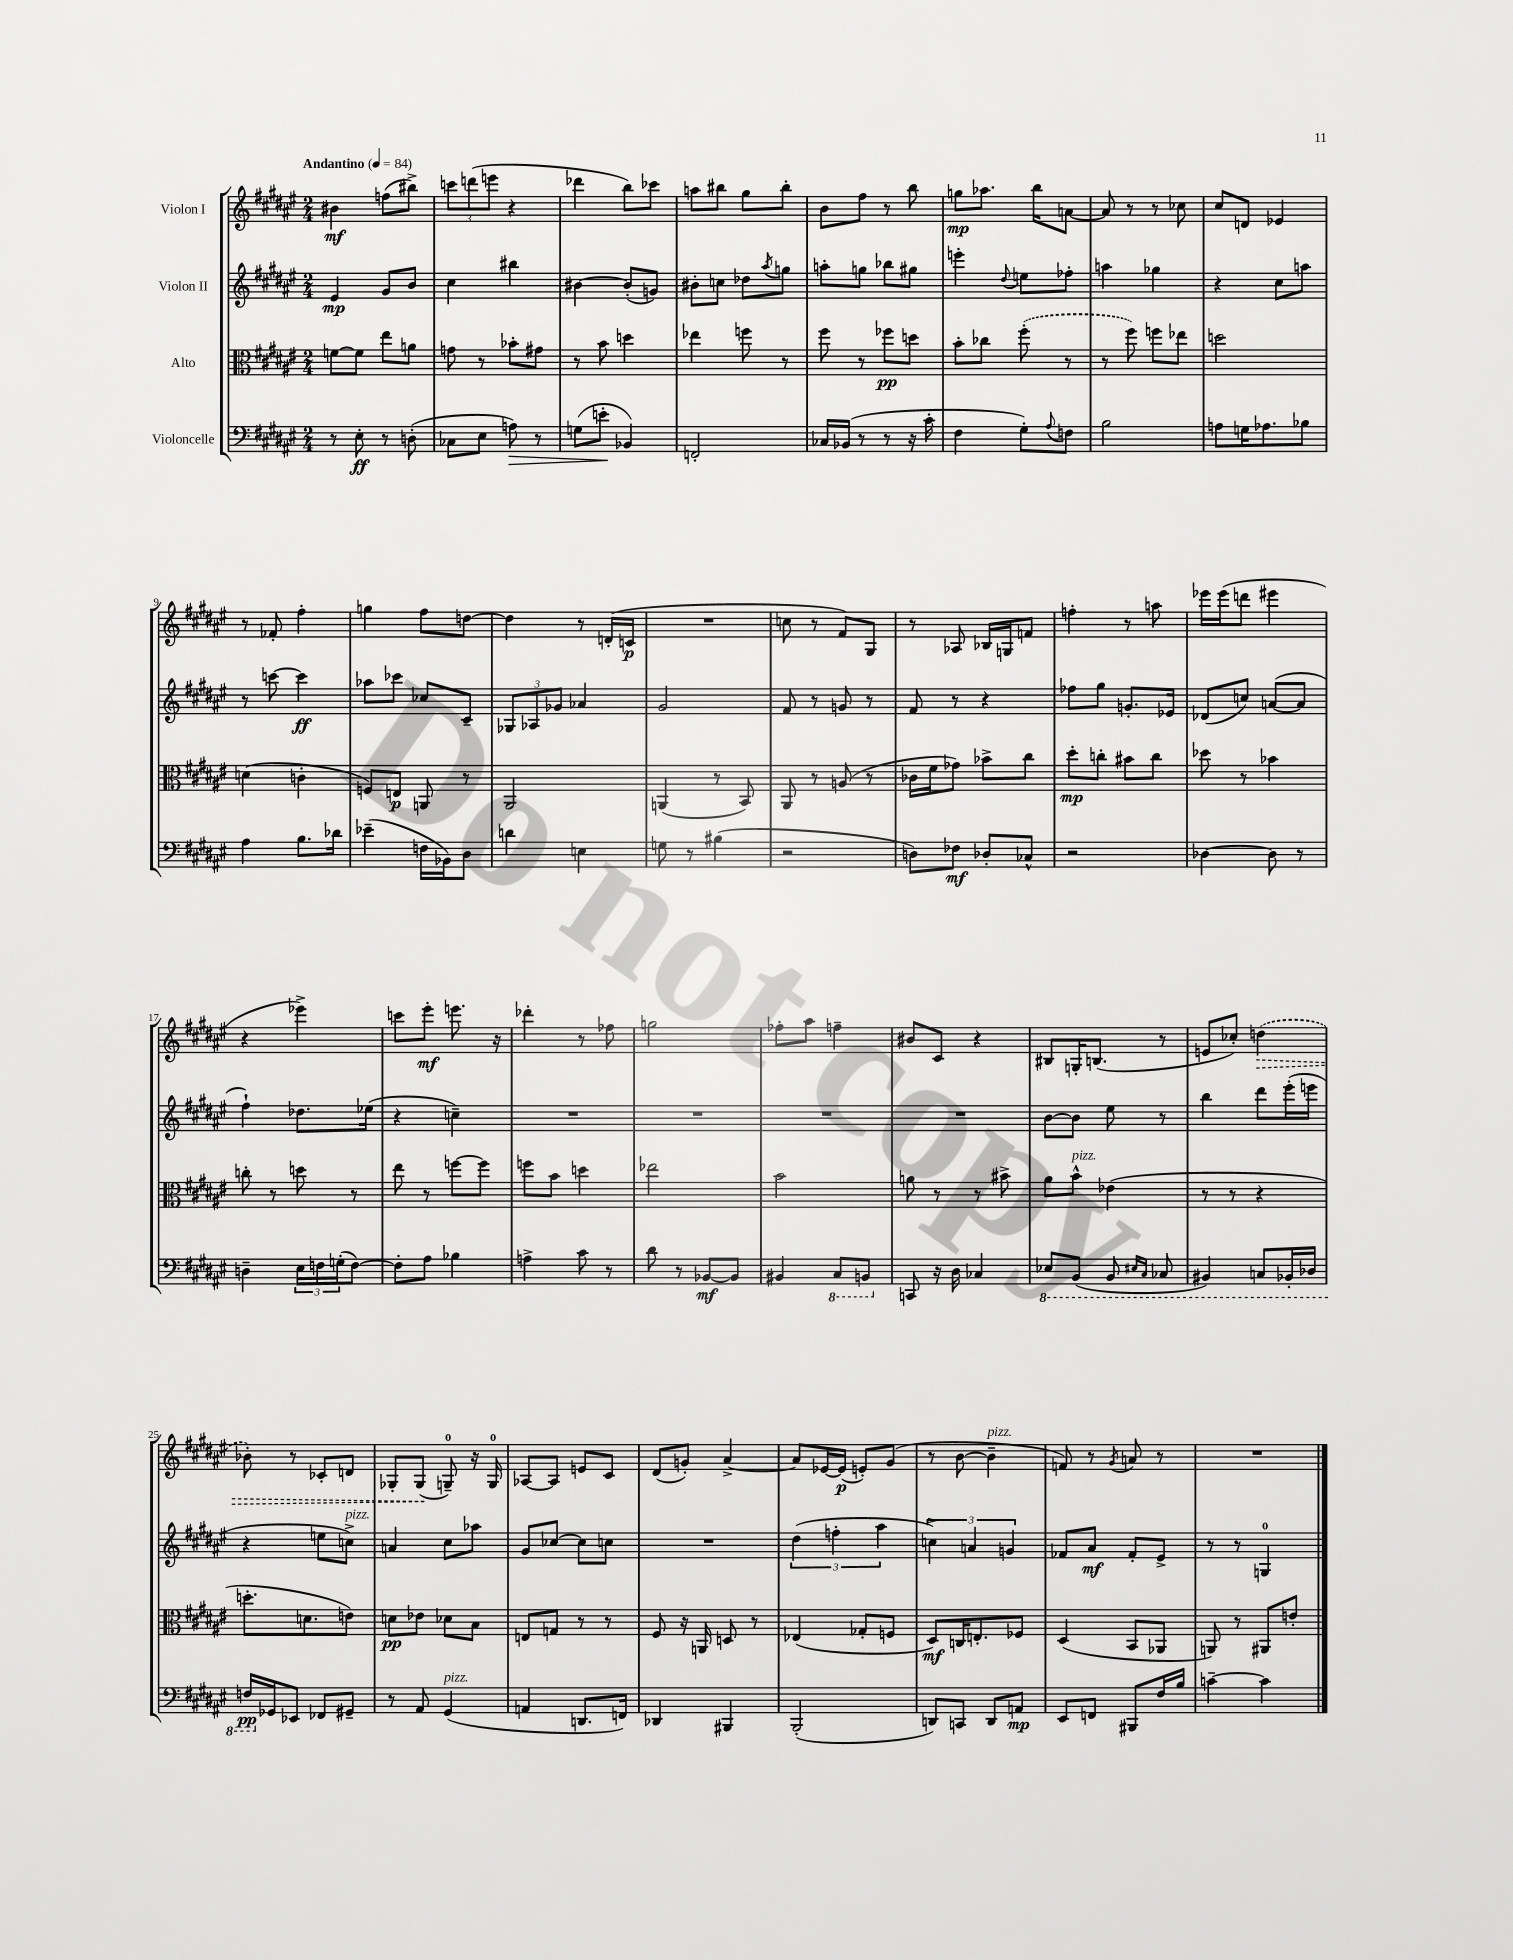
<<
\new StaffGroup <<
\new Staff = "s0" \with { instrumentName = "Violon I" } {
    \clef treble \key fis \major \numericTimeSignature \time 2/4 \tempo "Andantino" 4 = 84
    bis'4\mf f''8( bis''8->) |
    \tuplet 3/2 { c'''8 d'''8( e'''8 } r4 |
    des'''4 b''8) ces'''8 |
    a''8 bis''8 gis''8 bis''8-. |
    b'8 fis''8 r8 b''8 |
    g''8\mp aes''8. b''16 a'8~ |
    a'8 r8 r8 ces''8 |
    cis''8 d'8 ees'4 |
    r8 fes'8-. fis''4-. |
    g''4 fis''8 d''8~ |
    d''4 r8 d'16-.( c'16\p |
    R2 |
    c''8 r8 fis'8) gis8 |
    r8 aes8 bes16 g16 f'8 |
    f''4-. r8 a''8 |
    ees'''16 ees'''16( d'''8 eis'''4 |
    r4 ees'''4->) |
    c'''8 eis'''8-.\mf e'''8. r16 |
    des'''4-. r8 fes''8 |
    g''2 |
    fes''8-. ais''8 f''4-- |
    bis'8 cis'8 r4 |
    bis8 g16-. b8.( r8 |
    e'8 ces''8-.) \once \override Hairpin.style = #'dashed-line \once \slurDashed d''4\>( |
    bes'8-.) r8 ces'8-. d'8 |
    ges8-. ges8\!( g8-0--) r16 g16-0 |
    aes8~ aes8 e'8 cis'8 |
    dis'8( g'8-.) ais'4~-> |
    ais'8 ees'16~ ees'16\p( e'8-.) gis'8( |
    r8 b'8~ b'4--^\markup { \italic "pizz." } |
    f'8) r8 \acciaccatura { gis'8 } a'8 r8 |
    R2 \bar "|." |
}
\new Staff = "s1" \with { instrumentName = "Violon II" } {
    \clef treble \key fis \major \numericTimeSignature \time 2/4
    eis'4\mp gis'8 b'8 |
    cis''4 bis''4 |
    bis'4~ bis'8-.( g'8) |
    bis'8-. c''8 des''8 \acciaccatura { ais''8 } g''8 |
    a''8-. g''8 bes''8 gis''8 |
    e'''4-. \appoggiatura { dis''8 } e''8 fes''8-. |
    a''4 ges''4 |
    r4 cis''8 a''8 |
    r8 c'''8~ c'''4\ff |
    aes''8 ces'''8 ces''8 cis'8-- |
    \tuplet 3/2 { ges8 aes8 ges'8 } aes'4 |
    gis'2 |
    fis'8 r8 g'8 r8 |
    fis'8 r8 r4 |
    fes''8 gis''8 g'8.-. ees'16 |
    des'8( c''8) a'8~( a'8 |
    fis''4-!) des''8. ees''16( |
    r4 c''4--) |
    R2 |
    R2 |
    R2 |
    R2 |
    b'8~ b'8 eis''8 r8 |
    b''4 dis'''8 eis'''16-.( e'''16 |
    r4 e''8 c''8->^\markup { \italic "pizz." }) |
    a'4 cis''8 aes''8 |
    gis'8 ces''8~ ces''8 c''8 |
    R2 |
    \tuplet 3/2 { dis''4( f''4-. ais''4 } |
    \tuplet 3/2 { c''4->) a'4 g'4 } |
    fes'8 ais'8\mf fes'8-. eis'8-> |
    r8 r8 g4-0 \bar "|." |
}
\new Staff = "s2" \with { instrumentName = "Alto" } {
    \clef alto \key fis \major \numericTimeSignature \time 2/4
    f'8~ f'8 eis''8 a'8 |
    g'8 r8 bes'8-. gis'8 |
    r8 b'8 d''4 |
    ees''4 f''8 r8 |
    fis''8 r8 fes''8\pp d''8 |
    b'8-. ces''8 \once \slurDashed fis''8-.( r8 |
    r8 fis''8) f''8 ees''8 |
    d''2 |
    d'4( c'4-. |
    f8) e8\p a,8 r8 |
    ais,2 |
    a,4( r8 b,8) |
    ais,8 r8 a8( r8 |
    ces'16 fis'16 ges'8) bes'8-> cis''8 |
    dis''8-.\mp c''8-. bis'8 c''8 |
    des''8 r8 bes'4 |
    c''8-. r8 d''8 r8 |
    eis''8 r8 f''8~ f''8 |
    f''8 b'8 d''4 |
    ees''2 |
    b'2 |
    a'8 r8 r8 bis'8-> |
    ais'8 b'8-^^\markup { \italic "pizz." } ees'4( |
    r8 r8 r4 |
    d''8.-. d'8. e'8) |
    d'8\pp ees'8 des'8 b8 |
    e8 g8 r8 r8 |
    fis8 r16 a,16 d8 r8 |
    ees4( ges8-. f8 |
    dis8\mf) c16 e8.-. fes8 |
    dis4( b,8 aes,8 |
    a,8) r8 ais,8 e'8-. \bar "|." |
}
\new Staff = "s3" \with { instrumentName = "Violoncelle" } {
    \clef bass \key fis \major \numericTimeSignature \time 2/4
    r8 eis8-.\ff r8 d8-.( |
    ces8 eis8 a8\>) r8 |
    g8( e'8-.\! bes,4) |
    f,2-. |
    ces16 bes,16( r8 r8 r16 cis'16-. |
    fis4 gis8-.) \appoggiatura { ais8 } f8 |
    b2 |
    a8 g16 aes8. bes8 |
    ais4 b8. des'16 |
    ees'4--( f16 bes,16) dis8 |
    d'4 e4 |
    g8 r8 bis4( |
    r2 |
    d8) fes8\mf des8-. ces8-^ |
    r2 |
    des4~ des8 r8 |
    d4-- \tuplet 3/2 { eis16 f16 g16-.( } f8~) |
    f8-. ais8 bes4 |
    a4-> cis'8 r8 |
    dis'8 r8 bes,8~\mf bes,8 |
    bis,4 \ottava #-1 cis,8 b,,!8 \ottava #0 |
    c,8 r16 dis16 ces4 |
    \ottava #-1 ees,8 b,,8( b,,8 \grace { eis,16 cis,16 } ces,8 |
    bis,,4) c,8 bes,,16-. des,16 |
    f,16\pp \ottava #0 ges,16 ees,8 fes,8 gis,8-- |
    r8 ais,8 gis,4^\markup { \italic "pizz." }( |
    a,4 d,8. f,16) |
    des,4 bis,,4 |
    b,,2-.( |
    d,8) c,8 d,8 a,8\mp |
    eis,8 f,8 bis,,8 fis16 b16 |
    c'4~-- c'4 \bar "|." |
}
>>
>>
